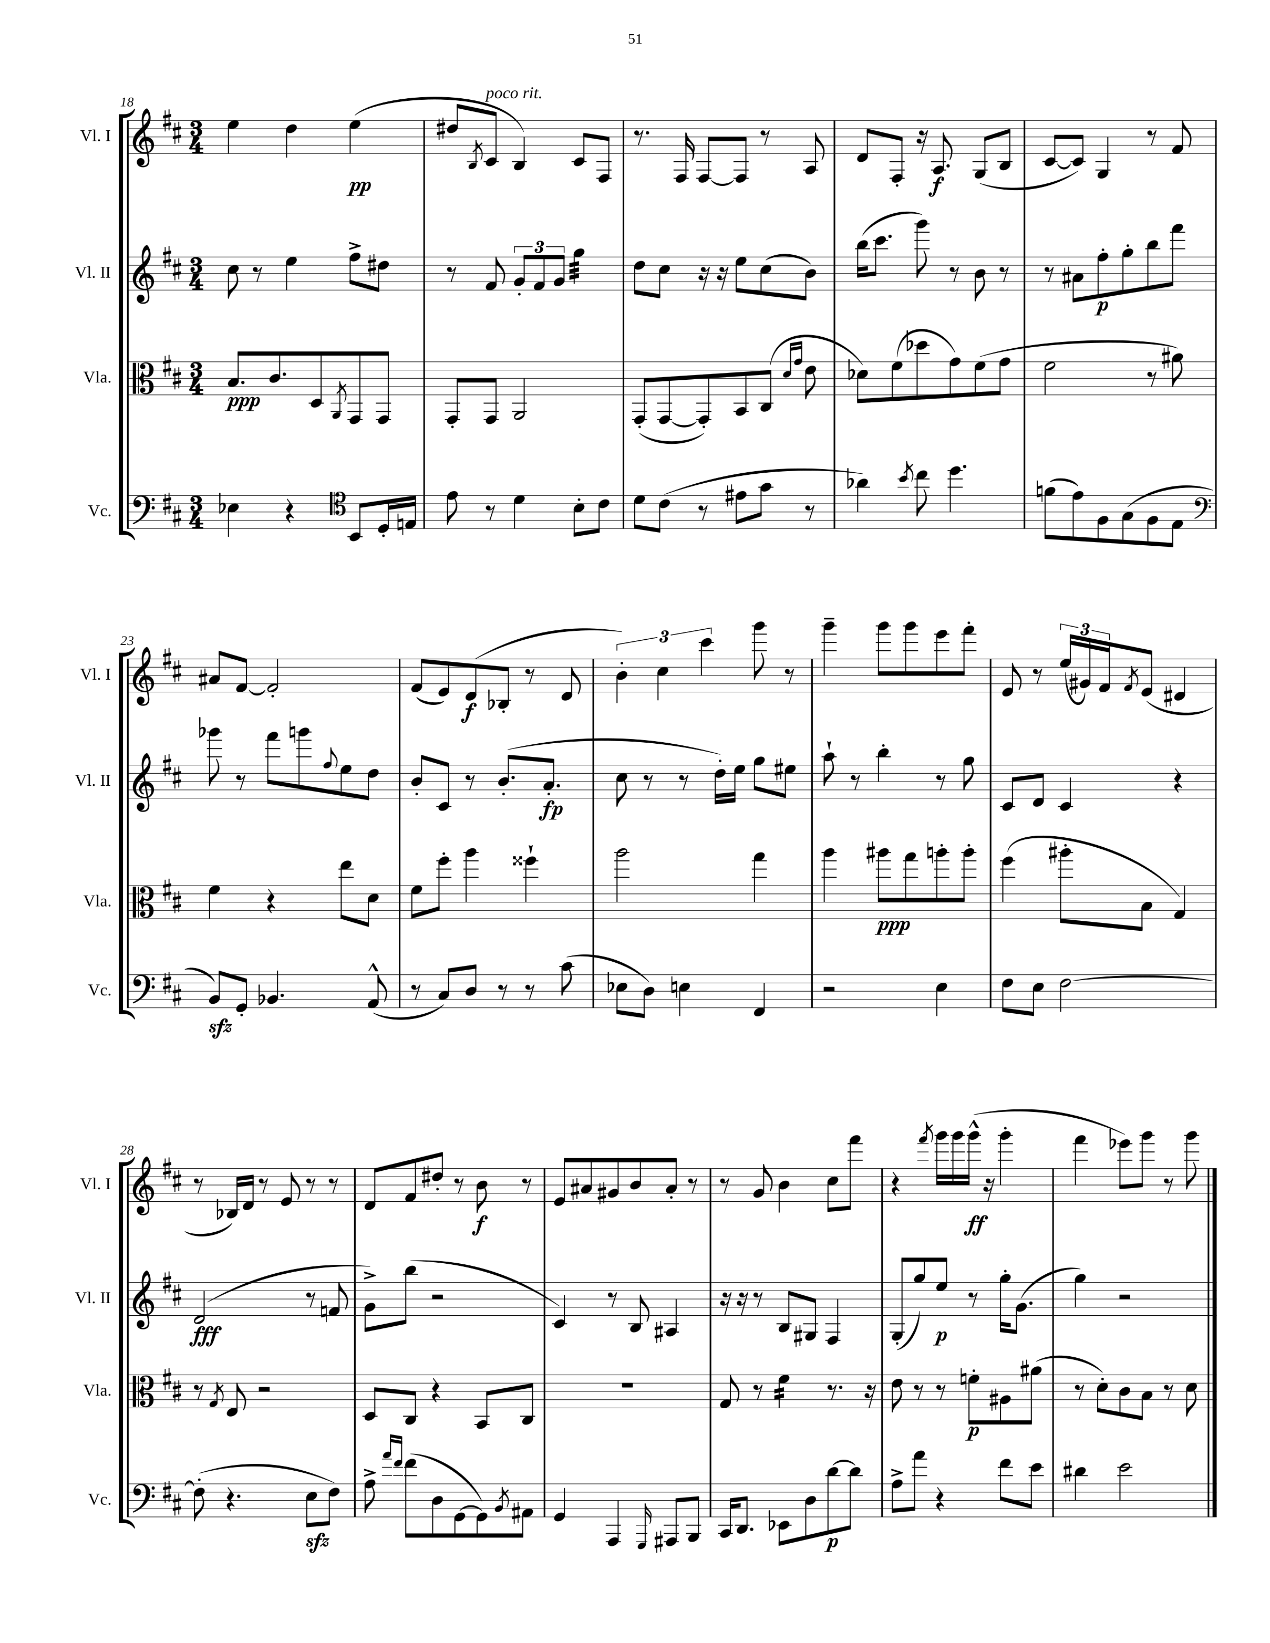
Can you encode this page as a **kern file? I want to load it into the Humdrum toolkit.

**kern	**kern	**kern	**kern
*staff4	*staff3	*staff2	*staff1
*clefF4	*clefC3	*clefG2	*clefG2
*k[f#c#]	*k[f#c#]	*k[f#c#]	*k[f#c#]
*M3/4	*M3/4	*M3/4	*M3/4
4E-	8.B	8cc#	4ee
.	.	8r	.
.	8.c#	.	.
4r	.	4ee	4dd
.	8D	.	.
*clefC4	*	*	*
.	8qAA	.	.
8BB	8GG	8ff#^	(4ee
16D'	8GG	8dd#	.
16E	.	.	.
=	=	=	=
8e	8GG'	8r	8dd#
.	.	.	8qB
8r	8GG	8f#	8c#
4d	2AA	12g'	4B)
.	.	12f#	.
.	.	12g	.
8B'	.	4gg	8c#
8c#	.	.	8F#
=	=	=	=
8d	(8GG'	8dd	8.r
(8c#	[8GG	8cc#	.
.	.	.	16F#
8r	8GG'])	16r	[8F#
.	.	16r	.
8e#	8BB	8ee	8F#]
8g	(8C#	(8cc#	8r
.	16qqd	.	.
.	16qqg	.	.
8r	8e	8b)	8A
=	=	=	=
4a-)	8d-)	(16bb	8d
.	.	8.ccc#	.
.	(8f#	.	8F#'
8qb	.	.	.
8cc#	8dd-	8ggg)	16r
.	.	.	8.A
4.dd	8g)	8r	.
.	(8f#	8b	(8G
.	8g	8r	8B
=	=	=	=
(8f	2f#	8r	[8c#
8e)	.	8a#	8c#])
8F#	.	8ff#'	4G
(8G	.	8gg'	.
8F#	8r	8bb	8r
8E	8a#)	8fff#	8f#
=	=	=	=
*clefF4	*	*	*
8BB)	4f#	8ggg-	8a#
8GG'	.	8r	[8f#
4.BB-	4r	8fff#	2f#']
.	.	8ggg	.
.	.	8qqff#	.
.	8ee	8ee	.
(8AA^^	8d	8dd	.
=	=	=	=
8r	8f#	8b'	(8f#
8C#)	8ff#'	8c#	8e)
8D	4aa	8r	(8d
8r	.	(8.b'	8B-'
8r	4ff##`	.	8r
.	.	8.a'	.
(8c#	.	.	8d
=	=	=	=
8E-	2aa	8cc#	6b')
8D)	.	8r	.
.	.	.	6cc#
4E	.	8r	.
.	.	.	6ccc#
.	.	16dd')	.
.	.	16ee	.
4FF#	4gg	8gg	8ggg
.	.	8ee#	8r
=	=	=	=
2r	4aa	8aa`	4ggg~
.	.	8r	.
.	8aa#	4bb'	8ggg
.	8gg	.	8ggg
4E	8aa'	8r	8eee
.	8aa'	8gg	8fff#'
=	=	=	=
8F#	(4ff#	8c#	8e
8E	.	8d	8r
[2F#	8aa#'	4c#	(24ee
.	.	.	24g#)
.	.	.	24f#
.	.	.	8qf#
.	8B	.	(8e
.	4G)	4r	4d#
=	=	=	=
(8F#']	8r	(2d	8r
.	8qG	.	.
4.r	8E	.	16B-)
.	.	.	16d
.	2r	.	8r
.	.	.	8e
8E	.	8r	8r
8F#)	.	8f	8r
=	=	=	=
8A^	8D	8g^)	8d
16qqa	.	.	.
16qqf#	.	.	.
(8f#	8C#	(8bb	8f#
8D	4r	2r	8dd#'
[8GG	.	.	8r
8GG])	8BB	.	8b
8qBB	.	.	.
8AA#	8C#	.	8r
=	=	=	=
4GG	2.r	4c#)	8e
.	.	.	8a#
4AAA	.	8r	8g#
.	.	8B	8b
16qqGGG	.	.	.
8AAA#	.	4A#	8a#'
8BBB	.	.	8r
=	=	=	=
16CC#	8G	16r	8r
8.DD	.	16r	.
.	8r	8r	8g
8EE-	4f#	8B	4b
8D	.	8G#	.
[8d	8.r	4F#	8cc#
8d]	.	.	8fff#
.	16r	.	.
=	=	=	=
8A^	8e	(8G'	4r
8a	8r	8gg)	.
.	.	.	8qfff#
4r	8r	8ee	16ggg
.	.	.	16ggg
.	8f'	8r	(16ggg^^
.	.	.	16r
8f#	8A#	16gg'	4ggg'
.	.	(8.g	.
8e	(8a#	.	.
=	=	=	=
4d#	8r	4gg)	4fff#
.	8d')	.	.
2e	8c#	2r	8eee-)
.	8B	.	8ggg
.	8r	.	8r
.	8d	.	8ggg
==	==	==	==
*-	*-	*-	*-
